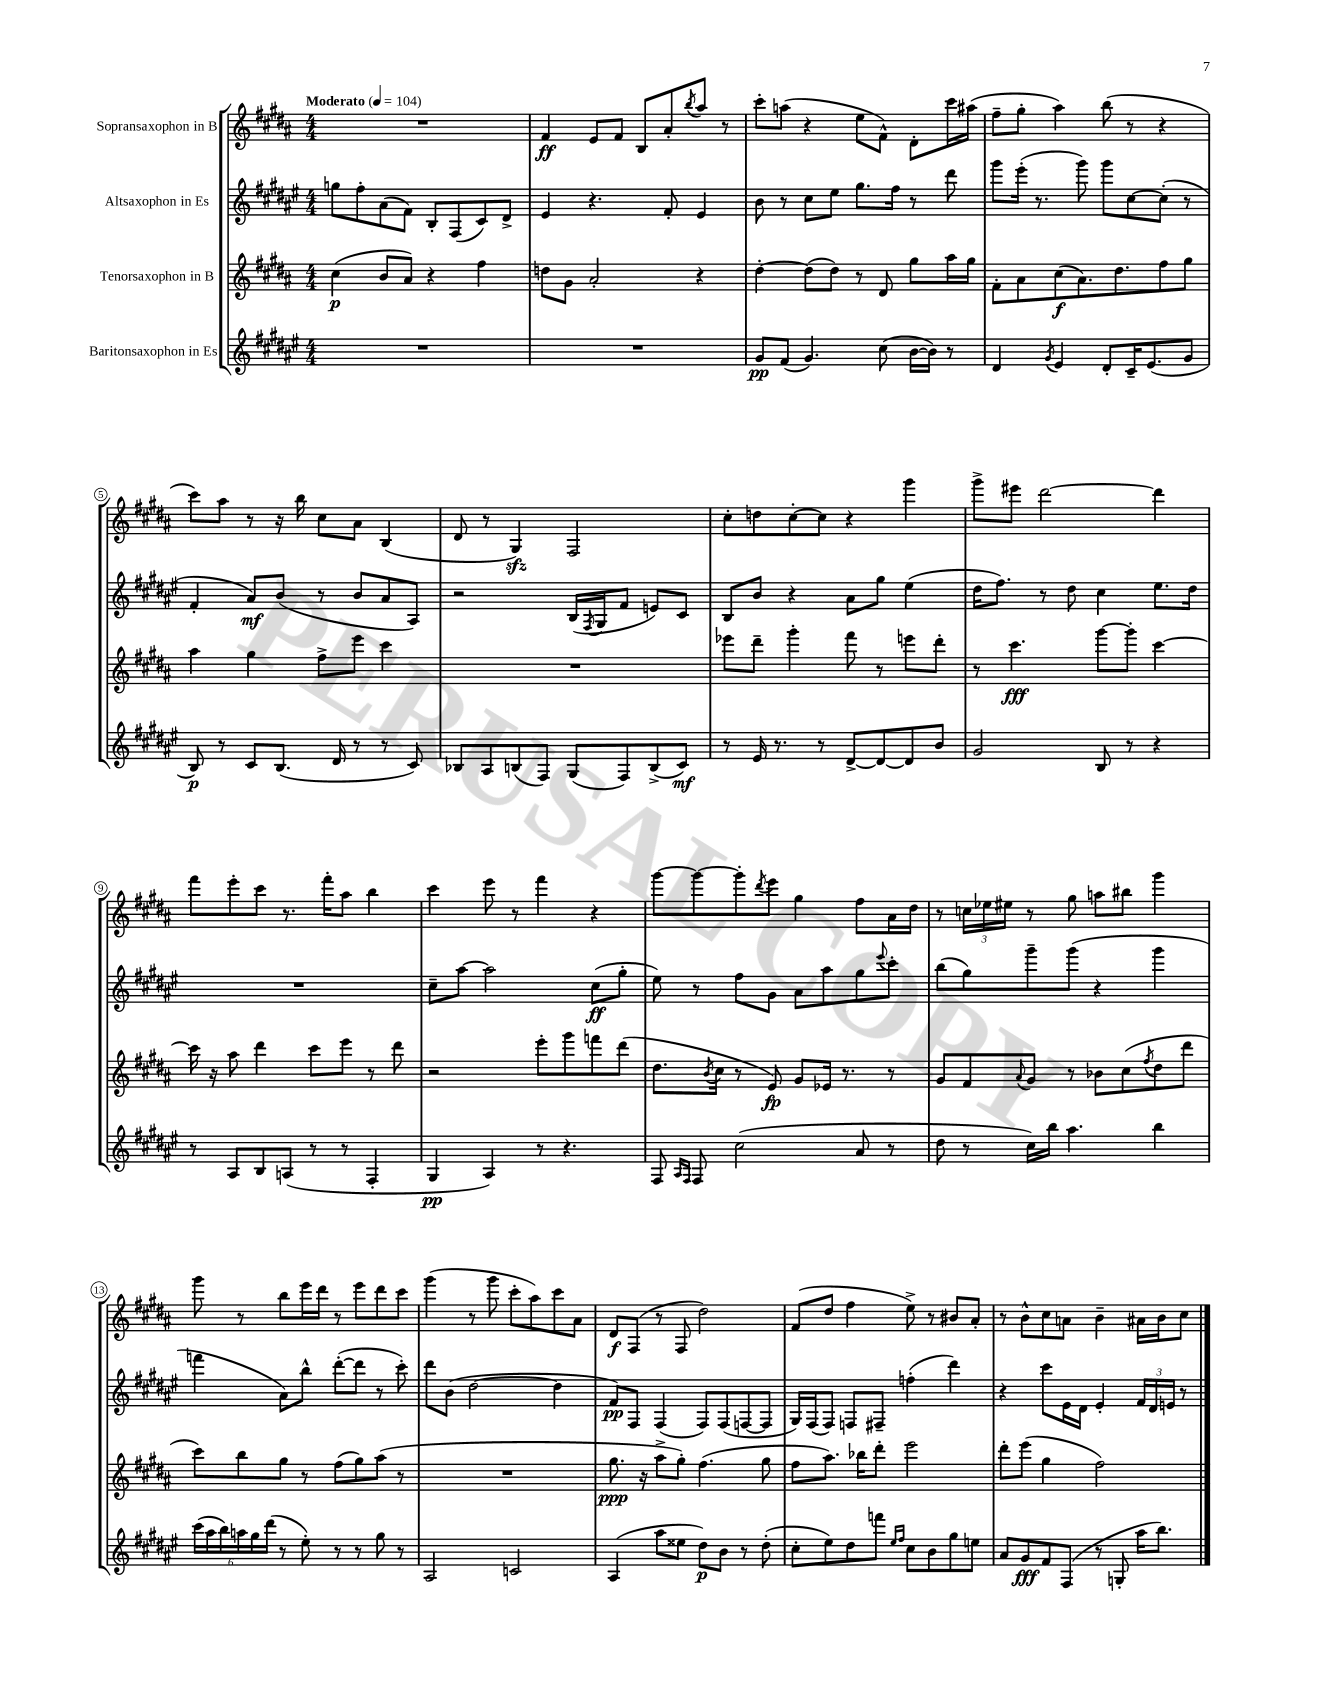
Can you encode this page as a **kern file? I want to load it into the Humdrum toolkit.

**kern	**kern	**kern	**kern
*staff4	*staff3	*staff2	*staff1
*clefG2	*clefG2	*clefG2	*clefG2
*k[f#c#g#d#a#e#]	*k[f#c#g#d#a#]	*k[f#c#g#d#a#e#]	*k[f#c#g#d#a#]
*M4/4	*M4/4	*M4/4	*M4/4
*MM104	*MM104	*MM104	*MM104
1r	(4cc#	8gg	1r
.	.	8ff#'	.
.	8b	(8a#	.
.	8a#)	8f#)	.
.	4r	8B'	.
.	.	(8F#	.
.	4ff#	8c#)	.
.	.	8d#^	.
=	=	=	=
1r	8dd	4e#	4f#
.	8g#	.	.
.	2a#'	4.r	8e
.	.	.	8f#
.	.	.	8B
.	.	8f#'	8a#'
.	.	.	8qbb
.	4r	4e#	8aa#
.	.	.	8r
=	=	=	=
8g#	[4dd#'	8b	8ccc#'
(8f#	.	8r	(8aa
4.g#)	(8dd#]	8cc#	4r
.	8dd#)	8ee#	.
.	8r	8.gg#	8ee
(8cc#	8d#	.	8f#^^)
.	.	16ff#	.
[16b	8gg#	8r	8d#'
16b])	.	.	.
8r	16aa#	8ddd#	16ccc#
.	16gg#	.	(16aa#
=	=	=	=
4d#	8f#'	8ggg#	8ff#~
.	8a#	(16eee#'	8gg#'
.	.	8.r	.
8qg#	.	.	.
4e#	(8cc#	.	4aa#)
.	8.a#)	8ggg#)	.
8d#'	.	8ggg#	(8bb
.	8.dd#	.	.
16c#~	.	[8cc#	8r
(8.e#	.	.	.
.	8ff#	(8cc#']	4r
8g#	8gg#	8r	.
=	=	=	=
8B)	4aa#	4f#'	8ccc#)
8r	.	.	8aa#
8c#	4gg#	8a#)	8r
(8.B	.	(8b	16r
.	.	.	16bb
.	8ff#^	8r	8cc#
16d#	.	.	.
8r	8eee	8b	8a#
8r	4ccc#	8a#	(4B
8c#)	.	8A#)	.
=	=	=	=
8B-	1r	2r	8d#
8A#	.	.	8r
(8B	.	.	4G#)
8F#)	.	.	.
(8G#	.	(16B	2F#
.	.	8qF#	.
.	.	16G#	.
8F#)	.	8f#	.
(8B^	.	8e)	.
8c#)	.	8c#	.
=	=	=	=
8r	8eee-	8B	8cc#'
16e#	8ddd#~	8b	8dd
8.r	.	.	.
.	4ggg#'	4r	[8cc#'
8r	.	.	8cc#]
[8d#^	8fff#	8a#	4r
8d#_	8r	8gg#	.
8d#]	8eee	(4ee#	4ggg#
8b	8ddd#'	.	.
=	=	=	=
2g#	8r	16dd#	8ggg#^
.	.	8.ff#)	.
.	4.ccc#	.	8eee#
.	.	8r	[2ddd#
.	.	8dd#	.
8B	[8ggg#	4cc#	.
8r	8ggg#']	.	.
4r	[4ccc#	8.ee#	4ddd#]
.	.	16dd#	.
=	=	=	=
8r	16ccc#]	1r	8fff#
.	16r	.	.
8A#	8aa#	.	8eee'
8B	4ddd#	.	8ccc#
(8A	.	.	8.r
8r	8ccc#	.	.
.	.	.	16fff#'
8r	8eee	.	8aa#
4F#'	8r	.	4bb
.	8ddd#	.	.
=	=	=	=
4G#	2r	8cc#~	4ccc#
.	.	[8aa#	.
4A#)	.	2aa#]	8eee
.	.	.	8r
8r	8eee'	.	4fff#
4.r	8ggg#	.	.
.	8fff	(8cc#	4r
.	(8ddd#	8gg#'	.
=	=	=	=
8F#	8.dd#	8ee#)	[8ggg#
16qqA#	.	.	.
16qqF#	.	.	.
8F#	.	8r	8ggg#_
.	8qb	.	.
.	16cc#	.	.
(2cc#	8r	8ff#	8ggg#']
.	.	.	8qddd#
.	8e)	8g#	8eee
.	8g#	8a#	4gg#
.	16e-	8aa#	.
.	8.r	.	.
8a#	.	8gg#	8ff#
.	.	8qqeee#	.
8r	8r	8ccc#'	16a#
.	.	.	16dd#
=	=	=	=
8dd#	8g#	(8bb	8r
8r	8f#	8gg#)	24cc
.	.	.	24ee-
.	.	.	24ee#
.	8qqa#	.	.
16cc#)	8g#	8ggg#~	8r
16bb	.	.	.
4.aa#	8r	(8ggg#	8gg#
.	8b-	4r	8aa
.	(8cc#	.	8bb#
.	8qff#	.	.
4bb	8dd#	4ggg#	4ggg#
.	8ddd#	.	.
=	=	=	=
(24ccc#	8ccc#)	4fff	8ggg#
24aa#	.	.	.
24bb)	.	.	.
24aa	8bb	.	8r
24gg#	.	.	.
(24ddd#	.	.	.
8r	8gg#	8a#)	8bb
8ee#')	8r	8bb^^	16eee
.	.	.	16ddd#
8r	(8ff#	([8ddd#'	8r
8r	8gg#)	8ddd#]	8eee
8gg#	(8aa#	8r	8ddd#
8r	8r	8ccc#')	8ccc#
=	=	=	=
2A#	1r	8ddd#	(4ggg#
.	.	(8b	.
.	.	[2dd#	8r
.	.	.	8ggg#
2c	.	.	8ccc#'
.	.	.	8aa#)
.	.	4dd#]	8ccc#
.	.	.	8a#
=	=	=	=
(4A#	8.gg#	8f#)	8d#
.	.	8F#	(8F#
.	16r	.	.
8aa#	8aa#^	(4F#	8r
8ee##	8gg#')	.	8F#
8dd#)	(4.ff#	8F#)	2dd#)
8b	.	(8F#	.
8r	.	[8F	.
(8dd#'	8gg#	8F]	.
=	=	=	=
8cc#'	8ff#	16G#)	(8f#
.	.	(16F#	.
8ee#)	8.aa#)	8F#)	8dd#
8dd#	.	8F	4ff#
.	16bb-	.	.
8fff	8ddd#'	8F#~	.
16qqee#	.	.	.
16qqff#	.	.	.
8cc#	2eee	(4ff'	8ee^)
8b	.	.	8r
8gg#	.	4ddd#)	8b#
8ee	.	.	8a#'
=	=	=	=
8a#	8ddd#'	4r	8r
8g#	(8eee	.	8b^^
8f#	4gg#	8ccc#	8cc#
(8F#	.	16e#	8a
.	.	16d#	.
8r	2ff#)	4e#'	4b~
8G'	.	.	.
16aa#	.	24f#	16a#
.	.	24d#	.
8.bb)	.	.	16b
.	.	24e	.
.	.	8r	8cc#
==	==	==	==
*-	*-	*-	*-
